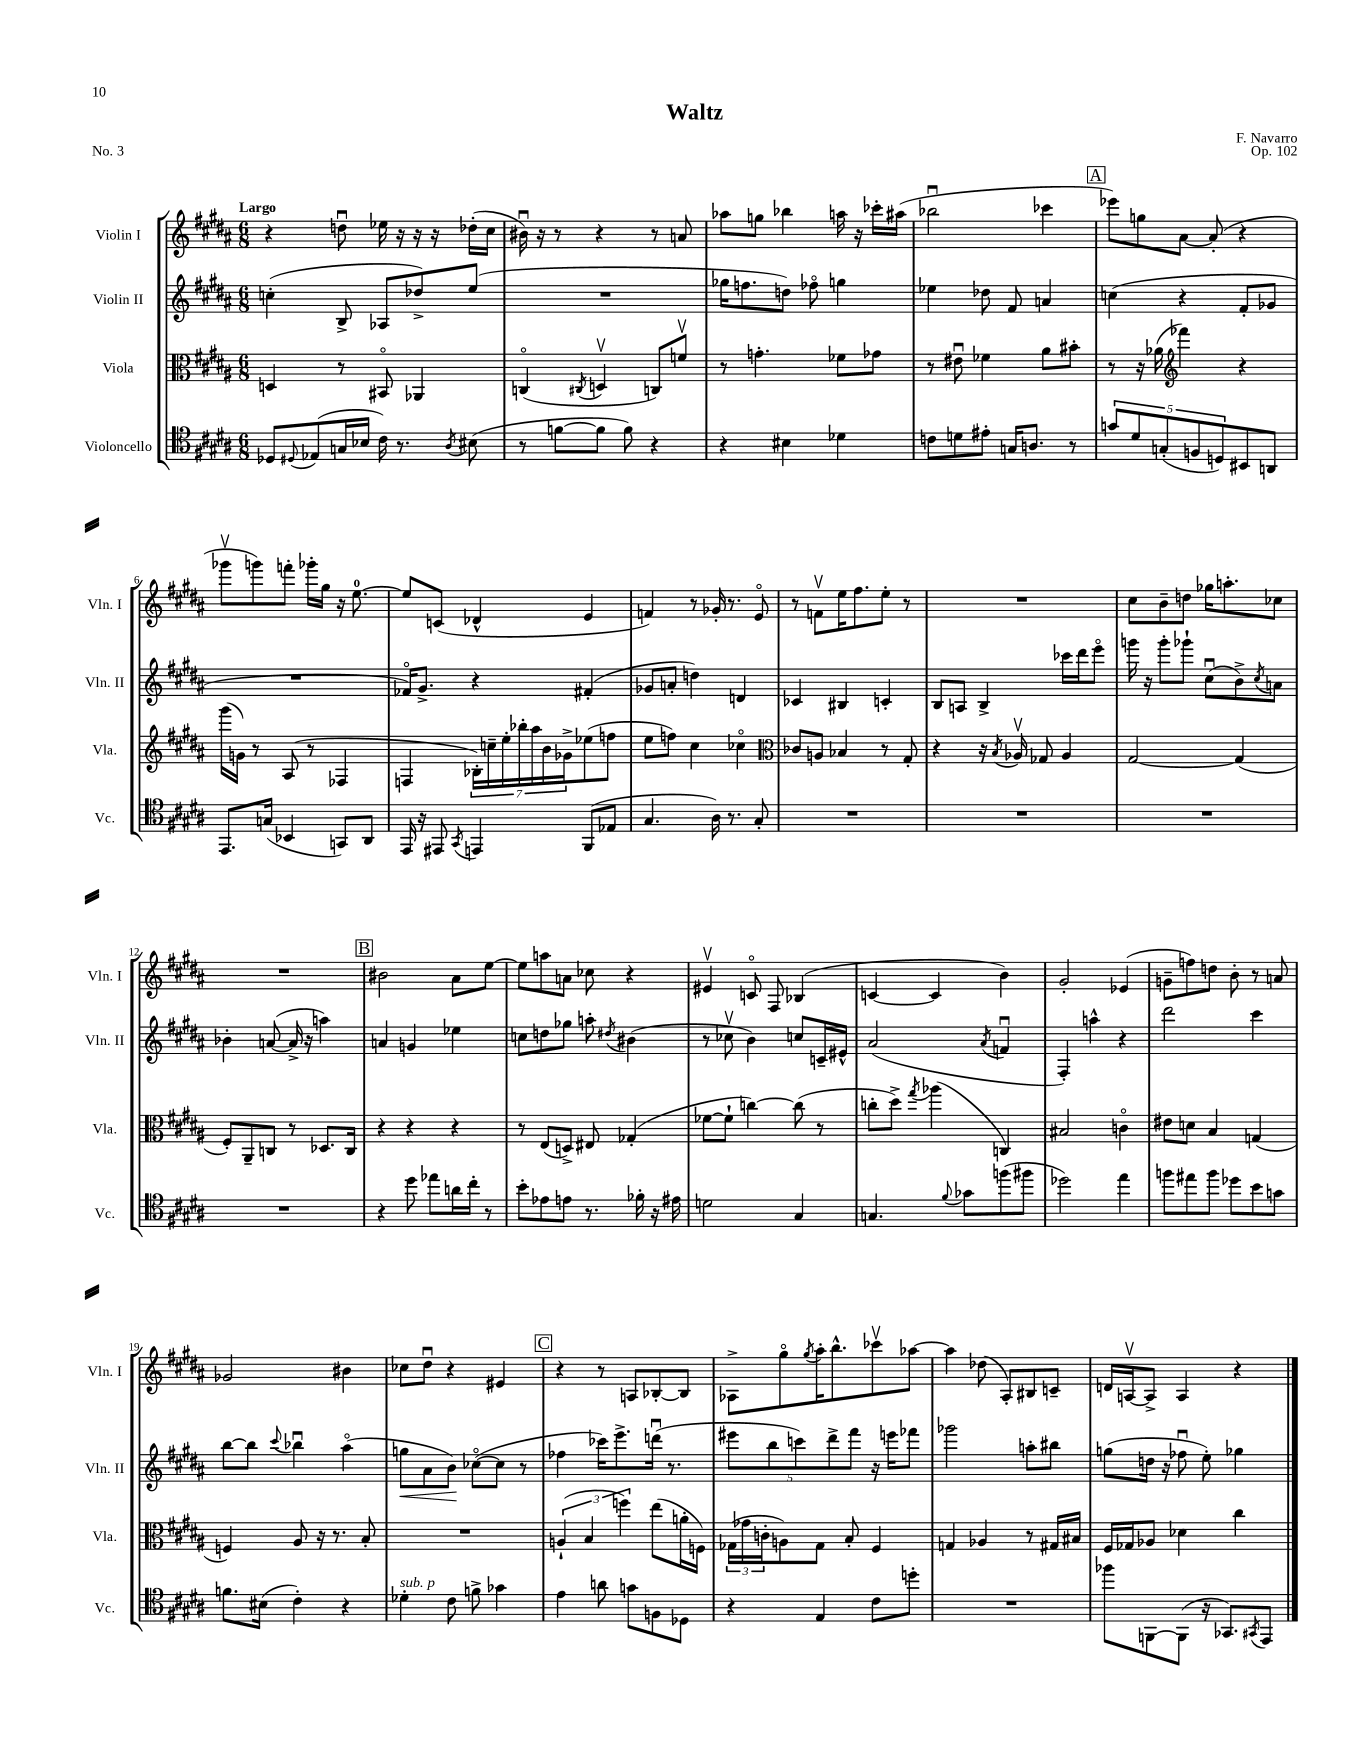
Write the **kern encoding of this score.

**kern	**kern	**kern	**kern
*staff4	*staff3	*staff2	*staff1
*clefC4	*clefC3	*clefG2	*clefG2
*k[f#c#g#d#a#]	*k[f#c#g#d#a#]	*k[f#c#g#d#a#]	*k[f#c#g#d#a#]
*M6/8	*M6/8	*M6/8	*M6/8
8D-	4D	(4cc'	4r
8qqD#	.	.	.
(8E-	.	.	.
16G	8r	8B^	8ddu
16B-	.	.	.
16c#)	8BB#o	8A-	16ee-
8.r	.	.	16r
.	4AA-	8dd-^)	16r
.	.	.	16r
8qA#	.	.	.
(8B#	.	(8ee	(16dd-'
.	.	.	16cc#
=	=	=	=
8r	(4Co	2.r	16b#u)
.	.	.	16r
[8f	.	.	8r
.	8qC#	.	.
8f]	4Dv	.	4r
8f)	.	.	.
4r	8C)	.	8r
.	8fv	.	8a
=	=	=	=
4r	8r	16gg-	8aa-
.	.	8.ff	.
.	4.g'	.	8gg
4B#	.	8dd)	4bb-
.	.	8ff-o	.
4d-	8f-	4gg	16aa
.	.	.	16r
.	8g-	.	16ccc-'
.	.	.	(16aa#
=	=	=	=
8c	8r	4ee-	2bb-u
8d	8e#u	.	.
8e#'	4f-	8dd-	.
16G	.	8f#	.
8.A	.	.	.
.	8a#	4a	4ccc-
8r	8b#'	.	.
=	=	=	=
10g	8r	(4cc	8eee-)
10d#	.	.	.
.	16r	.	8gg
.	(16a-	.	.
(10G'	.	.	.
*	*clefG2	*	*
.	4fff-)	4r	[8a#
10F	.	.	.
.	.	.	(8a#']
10D)	.	.	.
8BB#	4r	8f#'	4r
8AA	.	8g-	.
=	=	=	=
8.EE	(16ggg#	2.r	8ggg-v
.	16g)	.	.
.	8r	.	8ggg)
(16G	.	.	.
4BB-	(8A#	.	8fff'
.	8r	.	16ggg-'
.	.	.	16gg#
8GG)	4F-	.	16r
.	.	.	[8.ee
8AA#	.	.	.
=	=	=	=
16EE	4F	16f-o)	8ee]
16r	.	8.g#^	.
8EE#	.	.	(8c
8qGG#	.	.	.
4EE	28B-')	4r	4d-^^
.	28cc~	.	.
.	28ee'	.	.
.	28bb-'	.	.
.	28aa#	.	.
.	28b	.	.
.	28g-^	.	.
(8FF#	(8ee-	(4f#'	4e
8E-	8ff	.	.
=	=	=	=
4.G#	8ee	8g-	4f)
.	8ff)	8a'	.
.	4cc#	4dd)	8r
16A#)	.	.	16g-'
8.r	.	.	8.r
.	4cc-o	4d	.
8G#'	.	.	8eo
=	=	=	=
*	*clefC3	*	*
2.r	8c-	4c-	8r
.	8A	.	8fv
.	4B-	4B#	16ee
.	.	.	8.ff#
.	8r	4c'	8ee'
.	8G#'	.	8r
=	=	=	=
2.r	4r	8B	2.r
.	.	8A	.
.	16r	4B^	.
.	8qB	.	.
.	16A-v	.	.
.	8G-	.	.
.	4A-	16ccc-	.
.	.	16ddd#	.
.	.	8eeeo	.
=	=	=	=
2.r	[2G#	16ggg	8cc#
.	.	16r	.
.	.	8ggg'	8b~
.	.	8ggg-`	8dd
.	.	(8cc#u	16gg-
.	.	.	8.aa'
.	(4G#]	8b^)	.
.	.	8qcc#	.
.	.	8a	8cc-
=	=	=	=
2.r	8F#')	4b-'	2.r
.	8AA#~	.	.
.	8C	([8a	.
.	8r	16a^]	.
.	.	16r	.
.	8.D-	4aa)	.
.	16C	.	.
=	=	=	=
4r	4r	4a	2b#
8dd#	4r	4g	.
8ee-	.	.	.
16a	4r	4ee-	8a#
16cc#'	.	.	.
8r	.	.	[8ee
=	=	=	=
8b'	8r	8cc	8ee]
8e-	(8E	8dd	8aa
8e	8D^)	8gg-	8a
8.r	8E#	8aa'	8cc-
.	.	8qdd#	.
.	(4G-'	(4b#	4r
16f-'	.	.	.
16r	.	.	.
16e#	.	.	.
=	=	=	=
2d	[8f-	8r	4e#v
.	8f-`]	8cc-v	.
.	[4cc)	4b)	8co
.	.	.	8F#
4G#	(8cc]	8cc	(4B-
.	8r	16c~	.
.	.	16e#^^	.
=	=	=	=
4.G	8cc'	(2a#	[4c
.	8dd#^)	.	.
.	8qgg#	.	.
.	(4aa-	.	4c]
8qqf#	.	.	.
8g-	.	.	.
.	.	8qa#	.
(8ff	4C)	4fu	4b)
8ff#	.	.	.
=	=	=	=
2dd-)	2B#	4F#')	2g#'
.	.	4aa^^	.
4ee	4co	4r	(4e-
=	=	=	=
8ff	8e#	2ddd#	8g~
8ee#	8d	.	8ff)
8ff	4B	.	8dd
8dd-	.	.	8b'
8b	(4G	4ccc#	8r
8g	.	.	8a
=	=	=	=
8.f	4F)	[8bb	2g-
.	.	8bb]	.
(16B#	.	.	.
.	.	8qqccc#	.
4c#')	8A#	4bb-u	.
.	16r	.	.
.	8.r	.	.
4r	.	(4aa#o	4b#
.	8B'	.	.
=	=	=	=
4d-'	2.r	8gg	8cc-
.	.	8a#	8dd#u
8c#	.	8b)	4r
8f^	.	([8cc-o	.
4g-	.	8cc-]	4e#
.	.	8r	.
=	=	=	=
4e	(6A`	4ff-	4r
.	6B	.	.
8a	.	16ccc-)	8r
.	.	8.eee^	.
.	6ff)	.	.
8g	.	.	8A
8F	(8ee	(16dddu	[8B-'
.	.	8.r	.
8D-	16a'	.	8B-]
.	16F)	.	.
=	=	=	=
4r	(24G-	10eee#	8A-^
.	24g-	.	.
.	24c'	.	.
.	.	10bb	.
.	8A)	.	8gg#o
.	.	10ccc)	.
.	.	.	8qgg#
4E	8G-	.	16aa#'
.	.	10ddd#^	.
.	.	.	8.bb^^
.	8B'	.	.
.	.	10fff#	.
8c#	4F#	16r	8ccc-v
.	.	16eee	.
8dd'	.	8fff-	[8aa-
=	=	=	=
2.r	4G	2ggg-	4aa-]
.	4A-	.	(8dd-
.	.	.	8A#')
.	8r	8aa'	8B#
.	16G#	8bb#	8c~
.	16B#	.	.
=	=	=	=
8ff-	16F#	(8gg	16d
.	16G-	.	[16Av
[8FF	8A-	16dd	8A^]
.	.	16r	.
(8FF]	4d-	8ff-u	4A
16r	.	8ee')	.
8.GG-)	.	.	.
.	4cc#	4gg-	4r
8qGG#	.	.	.
8EE	.	.	.
==	==	==	==
*-	*-	*-	*-
